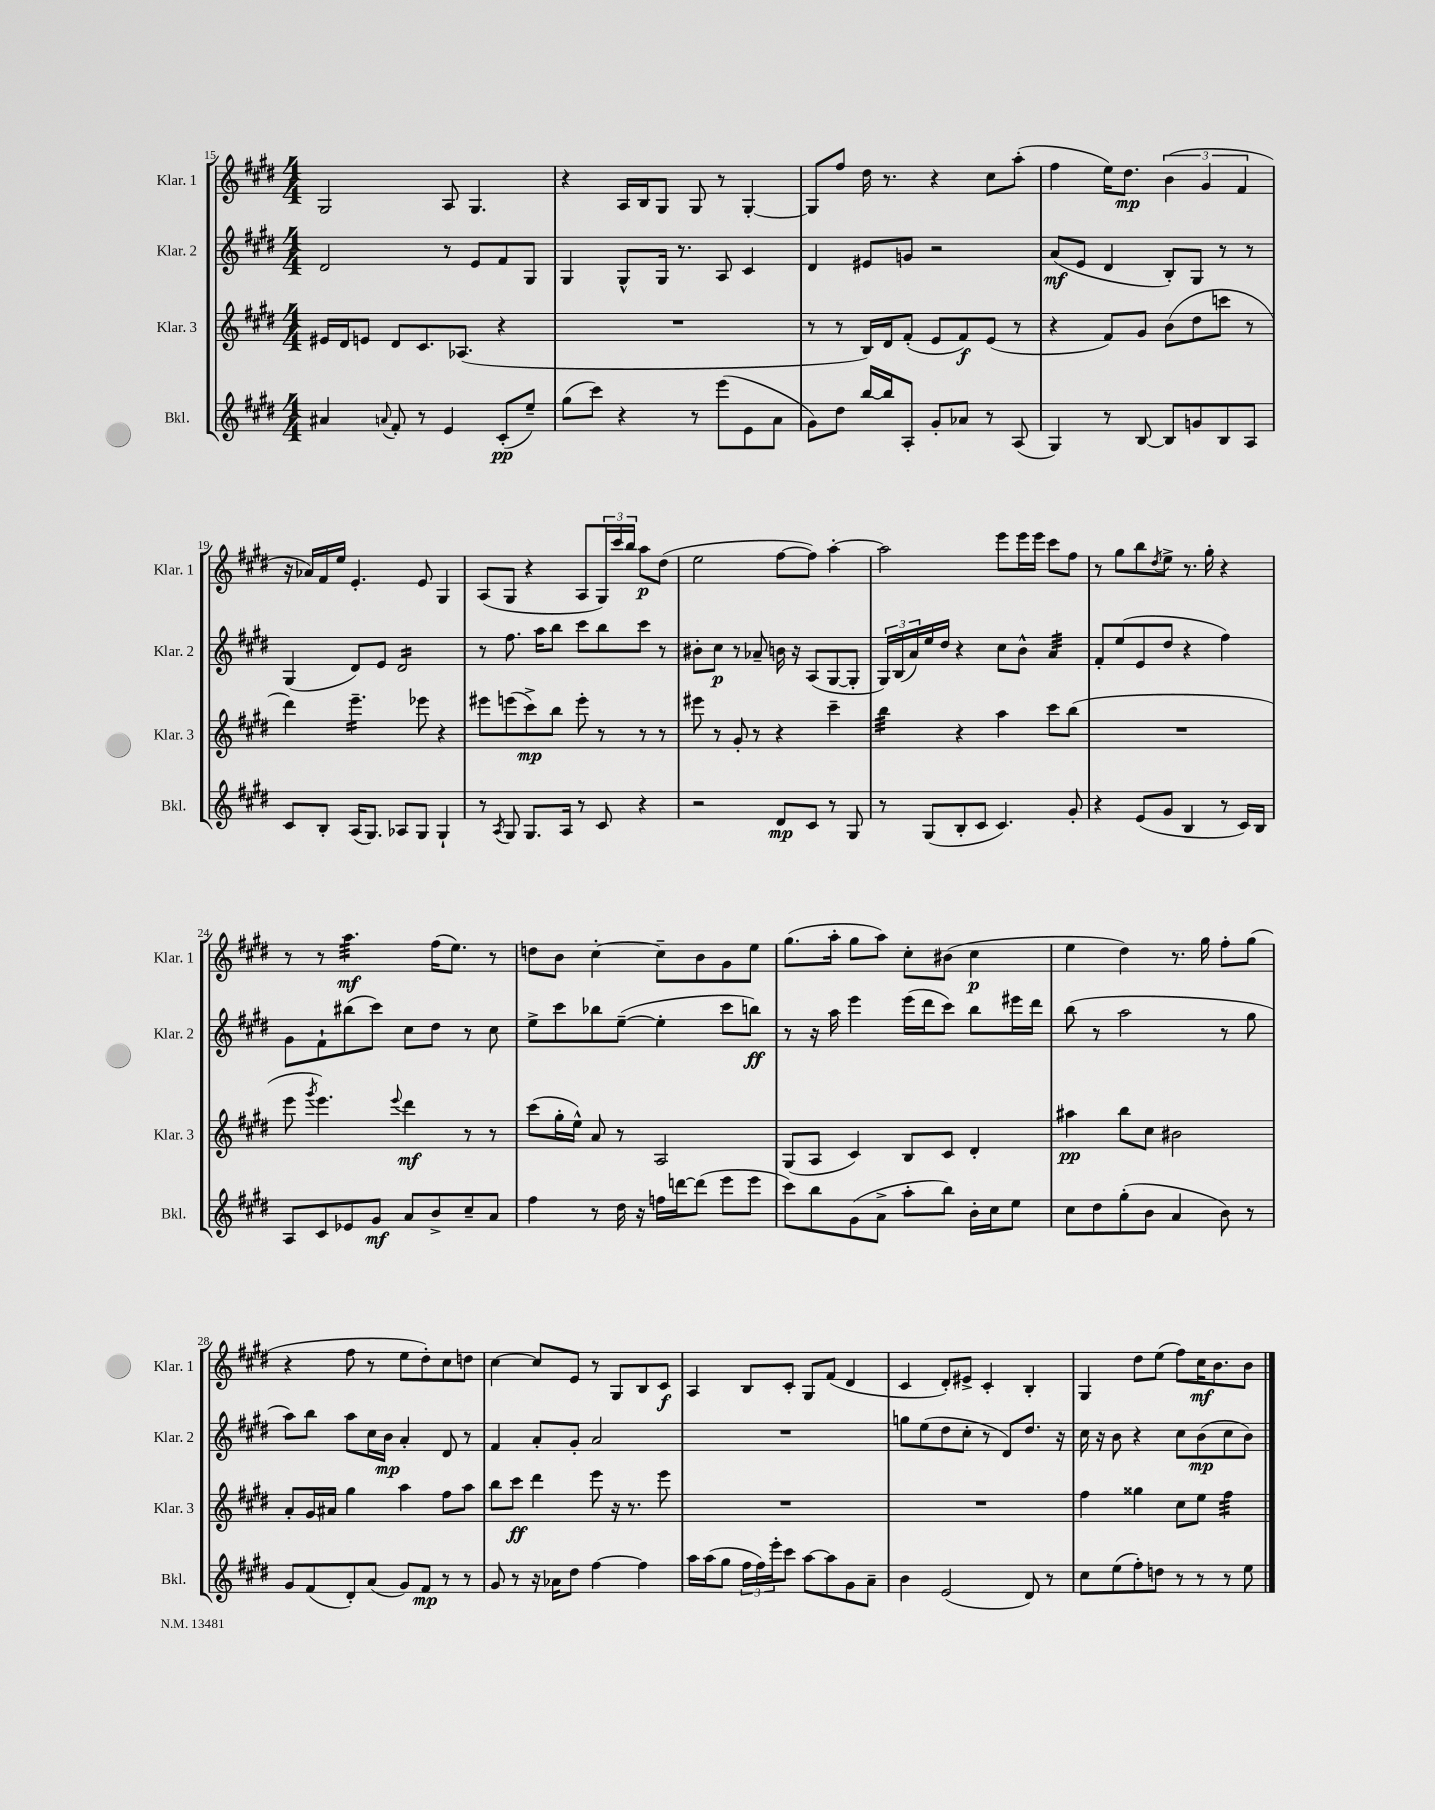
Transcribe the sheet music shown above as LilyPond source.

<<
\new StaffGroup <<
\new Staff = "s0" \with { instrumentName = "Klar. 1" shortInstrumentName = "Klar. 1" } {
    \clef treble \key e \major \numericTimeSignature \time 4/4
    gis2 a8 gis4. |
    r4 a16 b16 gis8 gis8 r8 gis4~-. |
    gis8 fis''8 dis''16 r8. r4 cis''8 a''8-.( |
    fis''4 e''16) dis''8.\mp \tuplet 3/2 { b'4( gis'4 fis'4 } |
    r16 aes'16) fis'16 e''16 e'4.-. e'8 gis4 |
    a8( gis8 r4 a8 \tuplet 3/2 { gis16) cis'''16 b''16 } a''8\p dis''8( |
    e''2 fis''8~ fis''8) a''4~-. |
    a''2 e'''8 e'''16 e'''16 cis'''8 fis''8 |
    r8 gis''8 b''8 \acciaccatura { dis''8 } e''8-> r8. gis''16-. r4 |
    r8 r8 a''4.:32\mf fis''16( e''8.) r8 |
    d''8 b'8 cis''4~-. cis''8-- b'8 gis'8 e''8 |
    gis''8.( a''16-. gis''8 a''8) cis''8-. bis'8( cis''4\p |
    e''4 dis''4) r8. gis''16 fis''8-. gis''8( |
    r4 fis''8 r8 e''8 dis''8-.) cis''8 d''8 |
    cis''4~ cis''8 e'8 r8 gis8 b8 cis'8\f |
    a4 b8 cis'8-. gis8 fis'8( dis'4 |
    cis'4 dis'8-.) eis'8-> cis'4-. b4-. |
    gis4 dis''8 e''8( fis''8) cis''16\mf b'8. b'8 \bar "|." |
}
\new Staff = "s1" \with { instrumentName = "Klar. 2" shortInstrumentName = "Klar. 2" } {
    \clef treble \key e \major \numericTimeSignature \time 4/4
    dis'2 r8 e'8 fis'8 gis8 |
    gis4 gis8-^ gis16 r8. a8 cis'4 |
    dis'4 eis'8 g'8 r2 |
    a'8\mf( e'8 dis'4 b8-.) gis8 r8 r8 |
    gis4( dis'8) e'8 dis'2:16 |
    r8 fis''8. a''16 b''8 cis'''8 b''8 cis'''8 r8 |
    bis'8-. cis''8\p r8 aes'8-- b'16 r16 a8( gis8~ gis8-. |
    \tuplet 3/2 { gis16) b16( a'16) } e''16 dis''16 r4 cis''8 b'8-^ a'4:32 |
    fis'8-. e''8( e'8 dis''8 r4 fis''4) |
    gis'8 fis'8-! bis''8( cis'''8) cis''8 dis''8 r8 cis''8 |
    e''8-> cis'''8 bes''8 e''8~--( e''4-. cis'''8 b''8\ff) |
    r8 r16 a''16 e'''4 e'''16( dis'''16 cis'''8) b''8 eis'''16 dis'''16 |
    b''8( r8 a''2 r8 gis''8 |
    a''8) b''8 a''8 cis''16 b'16\mp a'4-. dis'8 r8 |
    fis'4 a'8-. gis'8-. a'2 |
    R1 |
    g''8 e''8( dis''8 cis''8-. r8 dis'8) dis''8. r16 |
    cis''16 r16 b'8 r4 cis''8 b'8\mp( cis''8 b'8) \bar "|." |
}
\new Staff = "s2" \with { instrumentName = "Klar. 3" shortInstrumentName = "Klar. 3" } {
    \clef treble \key e \major \numericTimeSignature \time 4/4
    eis'16 dis'16 e'8 dis'8 cis'8. aes8.( r4 |
    R1 |
    r8 r8 b16) dis'16 fis'8-.( e'8 fis'8\f) e'8( r8 |
    r4 fis'8) gis'8 b'8( dis''8 c'''8 r8 |
    dis'''4) e'''4.:16-- ees'''8 r4 |
    eis'''8 e'''8( cis'''8->\mp) b''8 e'''8-. r8 r8 r8 |
    eis'''8 r8 gis'8-. r8 r4 cis'''4-- |
    b''4:32 r4 a''4 cis'''8 b''8( |
    R1 |
    e'''8 \acciaccatura { gis'''8 } e'''4.) \appoggiatura { e'''8 } dis'''4\mf r8 r8 |
    cis'''8( gis''16-. e''16-^) a'8 r8 a2 |
    gis8( a8 cis'4) b8 cis'8 dis'4-. |
    ais''4\pp b''8 cis''8 bis'2 |
    a'8-. gis'16 ais'16 gis''4 a''4 fis''8 a''8 |
    b''8 cis'''8\ff dis'''4 e'''8 r16 r8. e'''8 |
    R1 |
    R1 |
    fis''4 gisis''4 cis''8 e''8 fis''4:32 \bar "|." |
}
\new Staff = "s3" \with { instrumentName = "Bkl." shortInstrumentName = "Bkl." } {
    \clef treble \key e \major \numericTimeSignature \time 4/4
    ais'4 \appoggiatura { a'8 } fis'8-. r8 e'4 cis'8-.\pp( e''8--) |
    gis''8( cis'''8) r4 r8 e'''8( e'8 a'8 |
    gis'8) dis''8 b''16~ b''16 a8-. gis'8-. aes'8 r8 a8( |
    gis4) r8 b8~ b8 g'8 b8 a8 |
    cis'8 b8-. a16( gis8.) aes8 gis8 gis4-! |
    r8 \acciaccatura { a8 } gis8 gis8. a16 r8 cis'8 r4 |
    r2 dis'8\mp cis'8 r8 gis8 |
    r8 gis8( b8-. cis'8 cis'4.) gis'8-. |
    r4 e'8( gis'8 b4 r8 cis'16) b16 |
    a8 cis'8 ees'8 gis'8\mf a'8 b'8-> cis''8-- a'8 |
    fis''4 r8 dis''16 r16 f''16 d'''16~ d'''8( e'''8 e'''8 |
    cis'''8) b''8 gis'8( a'8-> a''8-. b''8) b'16-. cis''16 e''8 |
    cis''8 dis''8 gis''8-.( b'8 a'4 b'8) r8 |
    gis'8 fis'8( dis'8-.) a'8( gis'8) fis'8\mp r8 r8 |
    gis'8 r8 r16 aes'16 dis''8 fis''4~ fis''4 |
    a''16 a''16( gis''8 \tuplet 3/2 { fis''16 fis''16) e'''16-. } cis'''8 a''8~ a''8 gis'8 a'8-- |
    b'4 e'2( dis'8) r8 |
    cis''8 e''8( fis''8-.) d''8 r8 r8 r8 e''8 \bar "|." |
}
>>
>>
\layout { \context { \Score currentBarNumber = #15 } }
